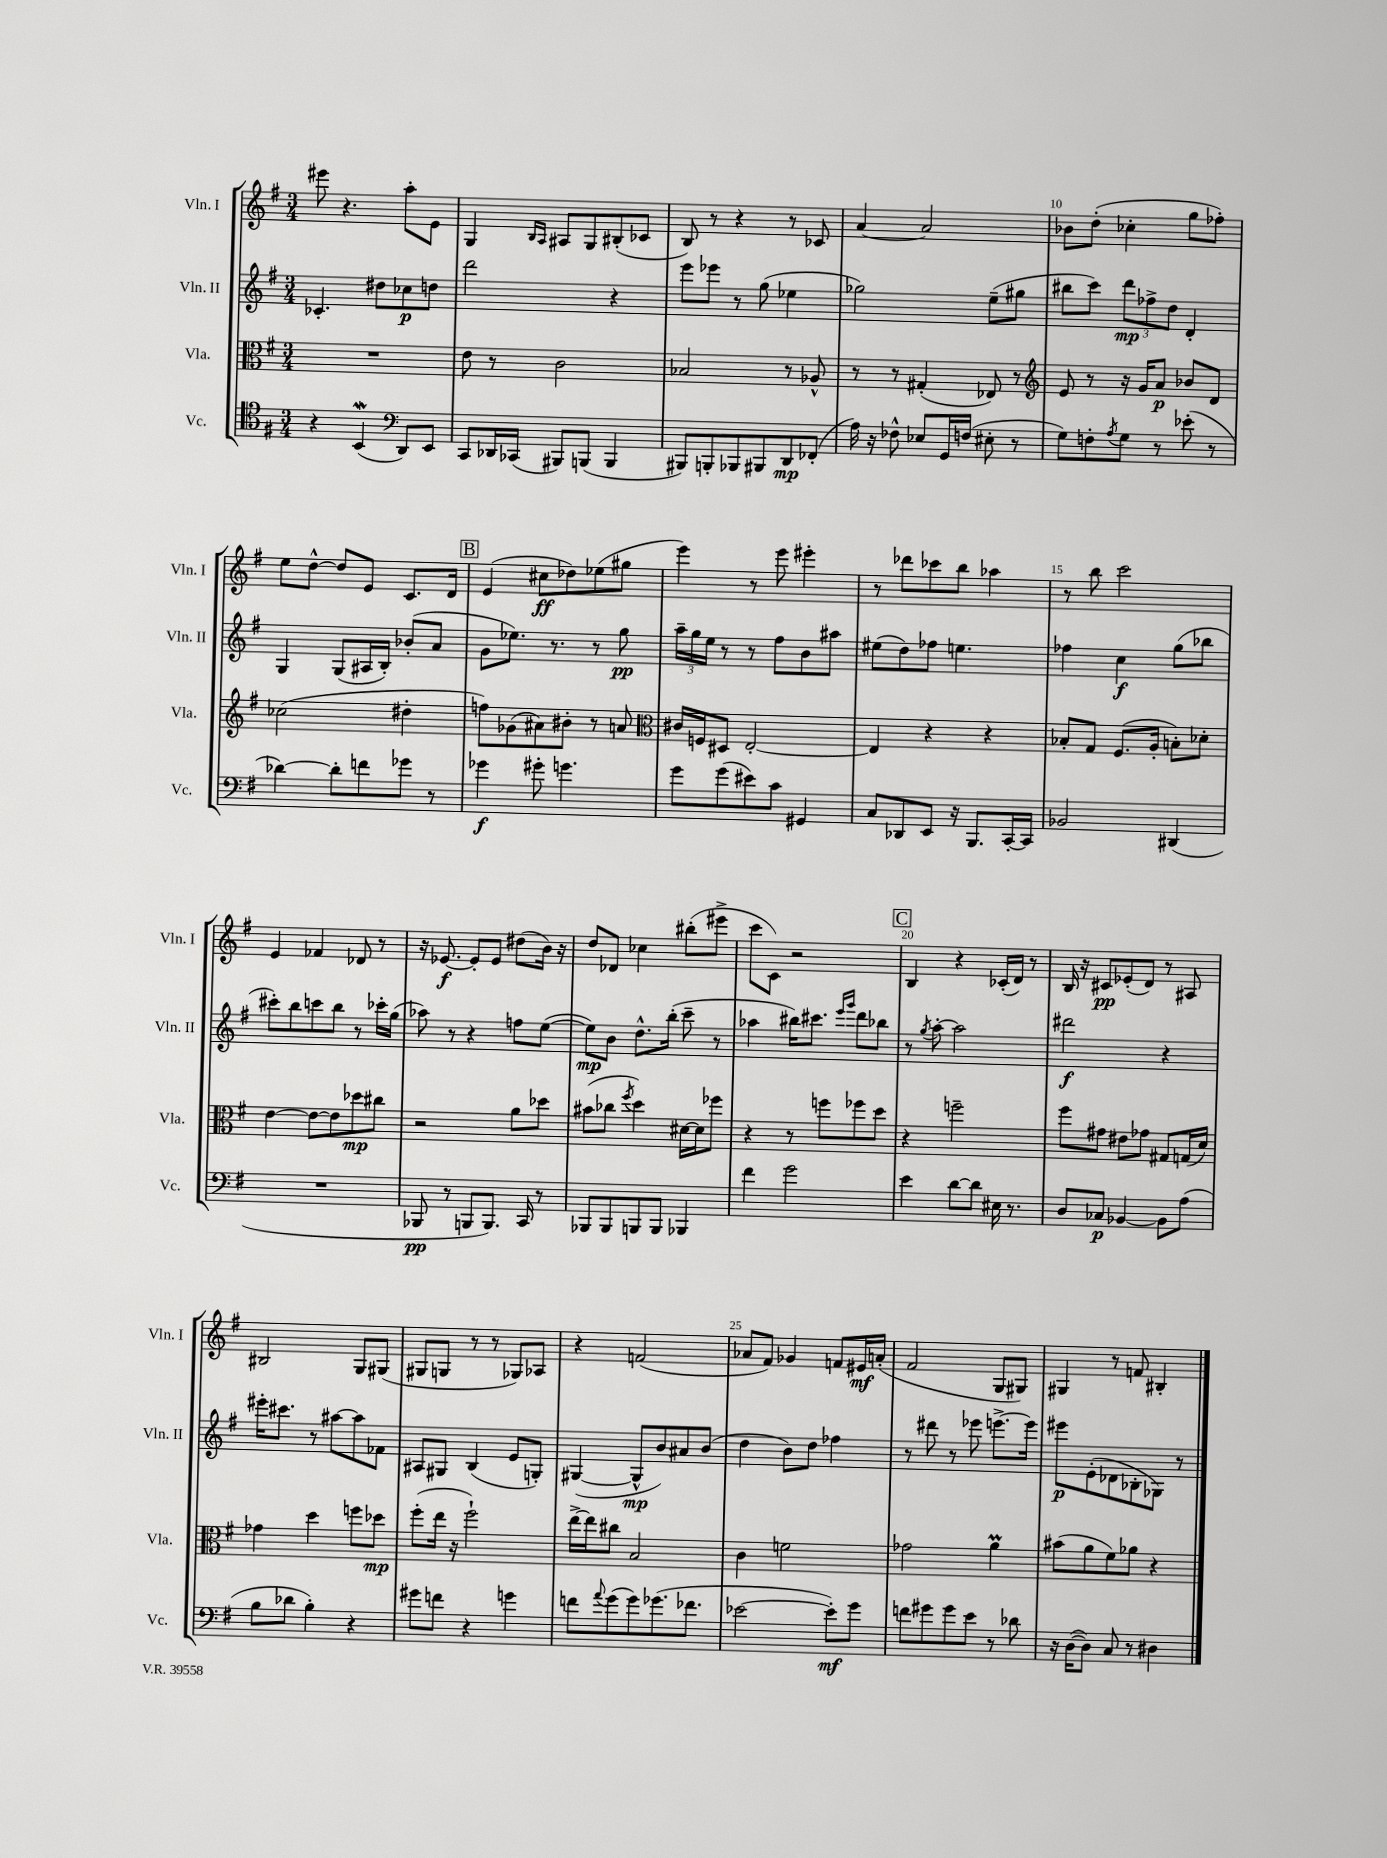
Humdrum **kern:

**kern	**kern	**kern	**kern
*staff4	*staff3	*staff2	*staff1
*clefC4	*clefC3	*clefG2	*clefG2
*k[f#]	*k[f#]	*k[f#]	*k[f#]
*M3/4	*M3/4	*M3/4	*M3/4
4r	2.r	4.c-'	8eee#
.	.	.	4.r
(4BB	.	.	.
.	.	8dd#	.
*clefF4	*	*	*
8DD)	.	8cc-	8aa'
8EE	.	8dd	8e
=	=	=	=
8CC	8e	2ddd	4G
16DD-	8r	.	.
(16CC-	.	.	.
.	.	.	16qqB
.	.	.	16qqA
8BBB#)	2c	.	8A#
(8BBB	.	.	8G
4BBB	.	4r	(8B#'
.	.	.	8c-
=	=	=	=
8BBB#)	2B-	8eee	8B)
8BBB'	.	8eee-	8r
8BBB-	.	8r	4r
8BBB#	.	(8gg	.
8DD	8r	4ee-	8r
(8FF-'	8A-^^	.	8c-
=	=	=	=
16A)	8r	2gg-)	[4a
16r	.	.	.
8F-^^	8r	.	.
8E-	(4G#'	.	2a]
16GG	.	.	.
(16F	.	.	.
8E#'	8E-)	(8ee~	.
8r	8r	8gg#	.
=	=	=	=
*	*clefG2	*	*
8G)	8e	8bb#	8b-
8F'	8r	8ccc)	(8dd'
8qA	.	.	.
8G	16r	12ddd	4cc-'
.	16g	.	.
.	.	12ff-^	.
8r	8a	.	.
.	.	12dd	.
(8e-'	8b-	4d'	8gg
8r	8d	.	8ff-')
=	=	=	=
[4d-)	(2cc-	4G	8ee
.	.	.	[8dd^^
8d-']	.	(8G	8dd]
8f	.	16A#	8e
.	.	16B')	.
8g-	4dd#'	(8b-'	8.c
8r	.	8a	.
.	.	.	16d
=	=	=	=
4g-	8ff)	8g	(4e
.	(8g-	8.ee-)	.
8g#'	8a#)	.	8cc#
.	.	8.r	.
4.g	8b#'	.	8dd-)
.	8r	8r	(8ee-
.	8a	8gg	8gg#
=	=	=	=
*	*clefC3	*	*
8g	16c#	24aa~	4eee)
.	.	24gg	.
.	16F	.	.
.	.	24ee	.
(8g	8D#	8r	.
8e#)	[2E'	8r	8r
8c	.	8ff#	8eee
4GG#	.	8b	4eee#'
.	.	8aa#	.
=	=	=	=
8C	4E]	(8ee#	8r
8DD-	.	8dd)	8ddd-
8EE	4r	8ff-	8ccc-
16r	.	4.ee	8bb
8.BBB	.	.	.
.	4r	.	4aa-
[16CC'	.	.	.
16CC]	.	.	.
=	=	=	=
2BB-	8B-'	4ff-	8r
.	8G	.	8bb
.	(8.F#	4cc	2ccc
.	16A'	.	.
(4DD#	8B')	(8gg	.
.	8d-'	8bb-	.
=	=	=	=
2.r	[4e	8ccc#')	4e
.	.	8bb	.
.	8e_	8ccc	4f-
.	8e]	8bb	.
.	8dd-	8r	8d-
.	8cc#	16ccc-'	8r
.	.	(16gg	.
=	=	=	=
8BBB-	2r	8aa-)	16r
.	.	.	[8.e-
8r	.	8r	.
8BBB	.	4r	8e-']
8.BBB)	.	.	8e-
.	8a	8ff	(8dd#
16CC	.	.	.
8r	8dd-	([8ee	16b)
.	.	.	16r
=	=	=	=
8BBB-	(8b#	8ee])	8dd
8BBB-	8cc-	8b	8d-
.	8qff#	.	.
8BBB	4dd)	8.dd^^	4cc-
8BBB	.	.	.
.	.	(16bb'	.
4BBB-	[16d#	8ccc~	(8bb#'
.	16d#]	.	.
.	8ff-	8r	8eee#^
=	=	=	=
4f#	4r	4aa-	8ccc
.	.	.	8c)
2g	8r	16bb#)	2r
.	.	8.ccc#	.
.	8ff	.	.
.	.	16qqeee	.
.	.	16qqggg	.
.	8ff-	8ddd	.
.	8dd	8bb-	.
=	=	=	=
4e	4r	8r	4B
.	.	8qgg	.
.	.	[8aa'	.
[8d	2ff~	2aa]	4r
8d]	.	.	.
16E#	.	.	(16c-'
8.r	.	.	16d)
.	.	.	8r
=	=	=	=
8D	8ff#	2ddd#	16B
.	.	.	16r
8C-	8g#	.	8c#
[4BB-	8e#	.	(8e-'
.	8g-	.	8d)
8BB-]	8G#	4r	8r
(8A	(16G	.	8A#
.	16d)	.	.
=	=	=	=
8B	4g-	16eee#'	2B#
.	.	8.ccc#	.
8d-	.	.	.
4B')	4dd	8r	.
.	.	[8aa#	.
4r	8ff	8aa#]	8G
.	8dd-	8f-	(8G#
=	=	=	=
8g#	(8ff#'	8A#	8G#
8f	16ee	8G#	8G
.	16r	.	.
4r	2ff#`)	(4B	8r
.	.	.	8r
4g	.	8e	8G-)
.	.	8G')	8A-
=	=	=	=
8f	[16ee^	([4G#	4r
.	16ee]	.	.
8qqa	.	.	.
(8g	8cc#	.	.
8g)	2B	8G#^^]	(2f
(8.g-	.	8b)	.
.	.	8a#	.
8.f-	.	.	.
.	.	(8b	.
=	=	=	=
[2e-	4c	4dd	8a-
.	.	.	8f#)
.	2f	8b)	4g-
.	.	8dd	.
8e-'])	.	4ff-	8f
8g	.	.	16e#
.	.	.	(16a'
=	=	=	=
8f	2g-	8r	2f#
8g#	.	8ddd#	.
8g#	.	8r	.
8e	.	8eee-	.
8r	4a	[8.eee^	8G
8d-	.	.	8G#)
.	.	16eee]	.
=	=	=	=
16r	(8b#	8eee#	4G#
([16D	.	.	.
8D])	8a	(8e'	.
8C	8f#)	8d-	8r
8r	8a-	8B-'	8f
4D#	4r	8G-)	4B#'
.	.	8r	.
==	==	==	==
*-	*-	*-	*-
